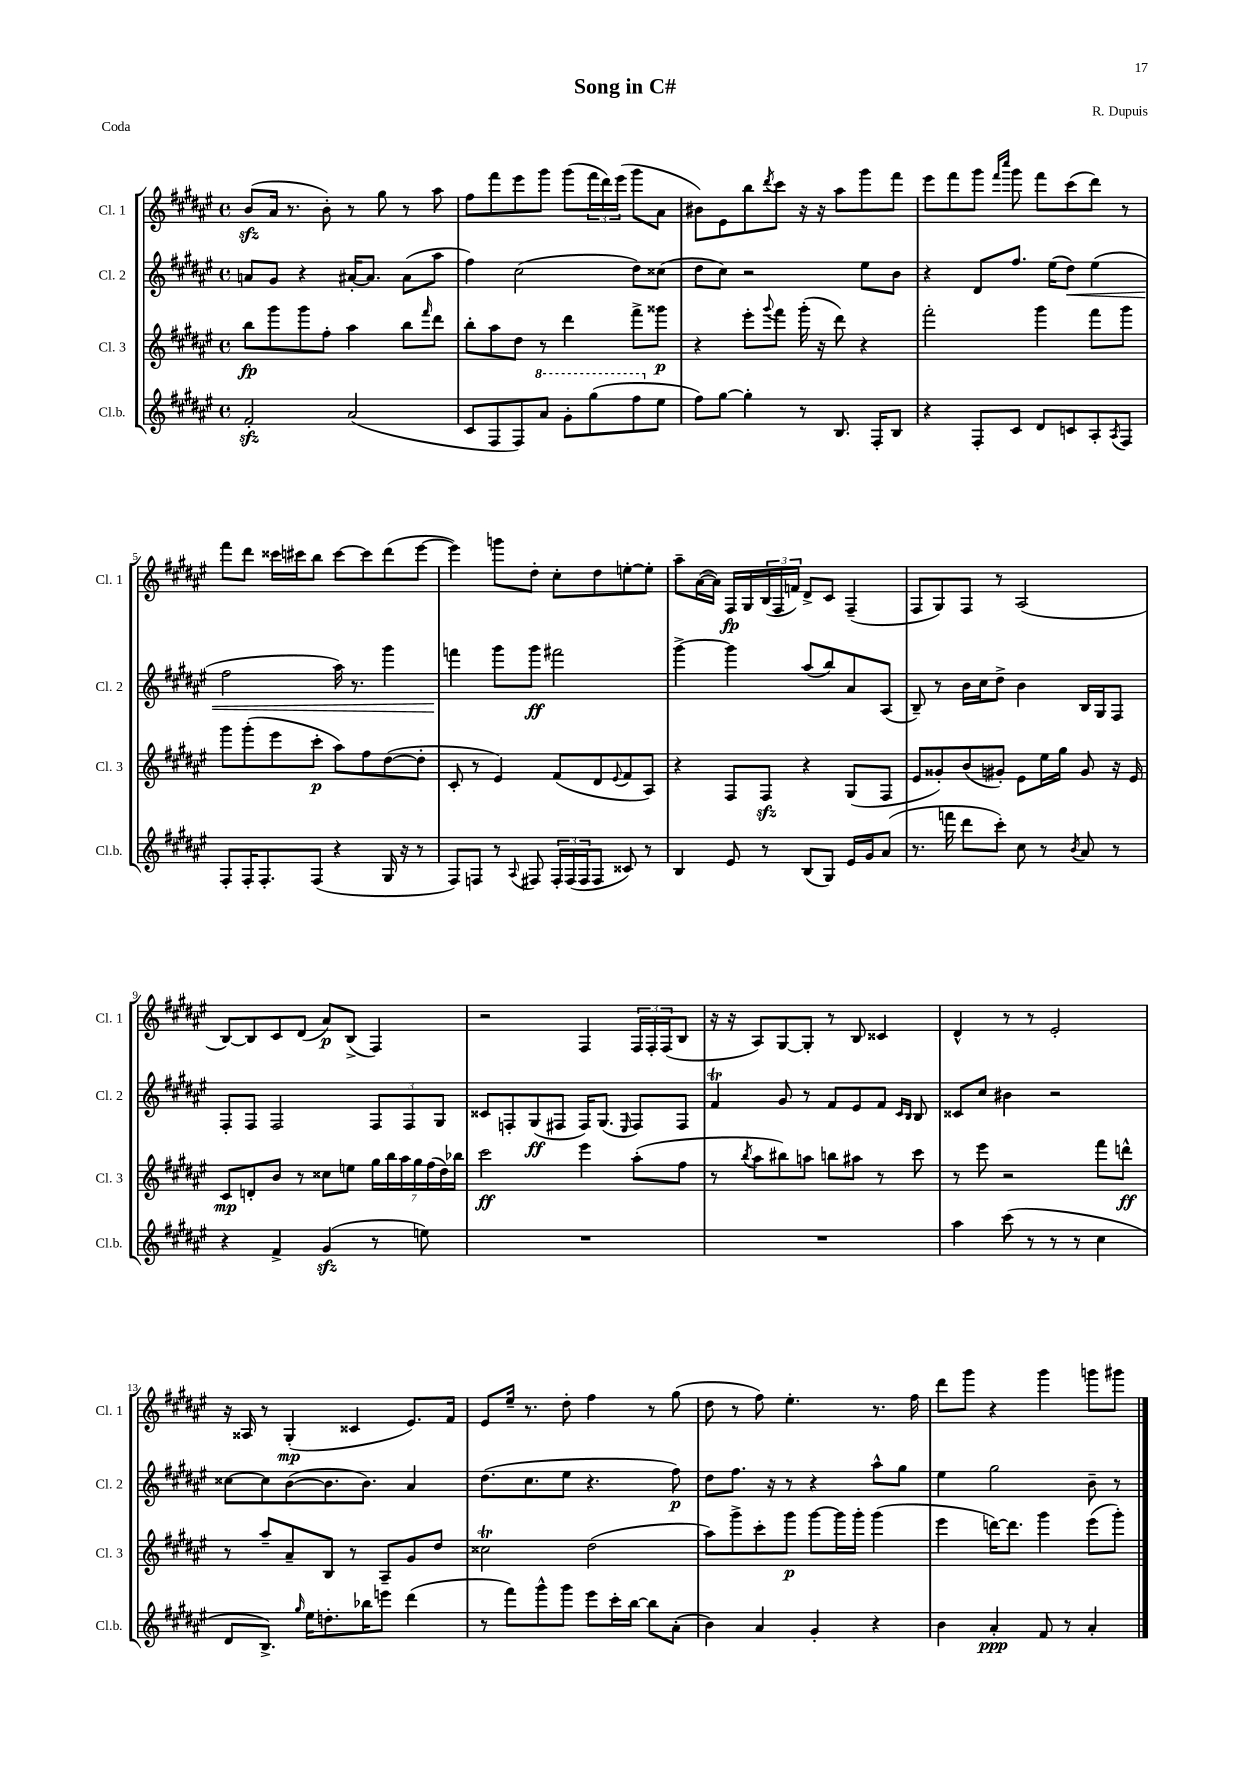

**kern	**kern	**kern	**kern
*staff4	*staff3	*staff2	*staff1
*clefG2	*clefG2	*clefG2	*clefG2
*k[f#c#g#d#a#e#]	*k[f#c#g#d#a#e#]	*k[f#c#g#d#a#e#]	*k[f#c#g#d#a#e#]
*M4/4	*M4/4	*M4/4	*M4/4
*met(c)	*met(c)	*met(c)	*met(c)
2f#'/	8bb\L	8a/L	(8b/L
.	8ggg#\	8g#/J	16a#/Jk
.	.	.	8.r
.	8ggg#\	4r	.
.	8ff#'\J	.	8b'\)
(2a#/	4aa#\	[16a#'/LK	8r
.	.	8.a#/]J	.
.	.	.	8gg#\
.	8bb\L	(8a#\L	8r
.	16qqfff#/	.	.
.	8ddd#\J	8aa#\J	8aa#\
=	=	=	=
8c#/L	8bb'\L	4ff#\)	8ff#\L
8F#/	8aa#\	.	8fff#\
8F#/)	8dd#\J	(2cc#\	8eee#\
8aa#/J	8r	.	8ggg#\J
8gg#'\L	4ddd#\	.	(8ggg#\L
(8ggg#\	.	.	24fff#\L
.	.	.	24ddd#\)
.	.	.	(24eee#\JJ
8fff#\	8fff#^\L	8dd#\L)	8ggg#\L
8ee#\J	8ggg##\J	(8cc##\J	8a#\J
=	=	=	=
8ff#\L)	4r	8dd#\L	8b#\L)
[8gg#\J	.	8cc#\J)	8e#\
4gg#'\]	8eee#'\L	2r	8bb\
.	8qqggg#/	.	8qddd#/
.	8fff#\J	.	8ccc#\J
8r	(16ggg#'\	.	16r
.	16r	.	16r
8.B/	8ddd#\)	.	8aa#\L
.	4r	8ee#\L	8ggg#\
16F#'/LK	.	.	.
8B/J	.	8b\J	8fff#\J
=	=	=	=
4r	2fff#'\	4r	8eee#\L
.	.	.	8fff#\
8F#'/L	.	8d#/L	8ggg#\J
.	.	.	16qqfff#/LL
.	.	.	16qqcccc#/JJ
8c#/J	.	8.ff#/J	8ggg#\
8d#/L	4ggg#\	.	8fff#\L
.	.	(16ee#\LK	.
8c/	.	8dd#\J)	(8ccc#\
8A#'/	8fff#\L	(4ee#\	8ddd#\J)
8qA#/	.	.	.
8F#/J	8ggg#\J	.	8r
=	=	=	=
8F#'/L	8ggg#\L	2ff#\	8fff#\L
16F#'/K	(8ggg#'\	.	8ddd#\J
8.F#'/	.	.	.
.	8eee#\	.	16ccc##\LL
.	.	.	16ccc#\J
(8F#/J	8ccc#'\J	.	8bb\J
4r	8aa#\L)	16aa#\)	[8ccc#\L
.	.	8.r	.
.	8ff#\	.	8ccc#\]
16G#/	([8dd#\	4ggg#\	(8ddd#\
16r	.	.	.
8r	8dd#'\]J	.	[8eee#\J
=	=	=	=
8F#/L)	8c#'/	4fff\	4eee#\])
8F/J	8r	.	.
8r	4e#/)	8ggg#\L	8ggg\L
8qqA#/	.	.	.
8F#/	.	8ggg#\J	8dd#'\J
24F#'/LL	(8f#/L	2fff#\	8cc#'\L
(24F#/	.	.	.
24F#/J	.	.	.
8F#/J	8d#/	.	8dd#\
.	8qqe#/	.	.
8c##/)	8f#/	.	[8ee'\
8r	8A#/J)	.	8ee'\]J
=	=	=	=
4B/	4r	[4ggg#^\	8aa#~\L
.	.	.	([16a#\L
.	.	.	16a#\]JJ)
8e#/	8F#/L	4ggg#\]	16F#/LL
.	.	.	16G#/
8r	8F#/J	.	(24B/
.	.	.	24F#/
.	.	.	24f/JJ)
(8B/L	4r	(8aa#/L	8d#^/L
8G#/J)	.	8bb/)	8c#/J
16e#/LL	(8G#/L	8a#/	(4F#~/
16g#/J	.	.	.
(8a#/J	8F#/J	(8A#/J	.
=	=	=	=
8.r	8e#/L	8B~/)	8F#/L
.	8g##'/)	8r	8G#/)
16fff\	.	.	.
8ddd#\L	(8b/	16b\LL	8F#/J
.	.	16cc#\J	.
8ccc#'\J)	8g#'/J)	8dd#^\J	8r
8cc#\	8e#\L	4b\	(2A#/
8r	16ee#\L	.	.
.	16gg#\JJ	.	.
8qb/	.	.	.
8a#/	8g#/	16B/LL	.
.	.	16G#/J	.
8r	16r	8F#/J	.
.	16e#/	.	.
=	=	=	=
4r	8c#/L	8F#'/L	[8B/L)
.	8d'/	8F#/J	8B/]
4f#^/	8b/J	2F#/	8c#/
.	8r	.	(8d#/J
(4g#/	8cc##\L	.	8a#/L)
.	8ee\J	.	(8B^/J
8r	28gg#\LL	12F#/L	4F#/)
.	28bb\	.	.
.	28aa#\	.	.
.	.	12F#/	.
.	28gg#\	.	.
8ee\)	.	.	.
.	(28ff#\	.	.
.	.	12G#/J	.
.	28dd#\)	.	.
.	28bb-\JJ	.	.
=	=	=	=
1r	2ccc#\	8c##/L	2r
.	.	8F'/	.
.	.	(8G#/	.
.	.	8F#/J	.
.	4eee#\	16F#/LK)	4F#/
.	.	(8.G#/J	.
.	.	16qqE#/	.
.	(8aa#'\L	8F#/L)	24F#/LL
.	.	.	24F#'/
.	.	.	(24F#/J
.	8ff#\J	8F#/J	8B/J
=	=	=	=
1r	8r	4f#/	16r
.	.	.	16r
.	8qbb/	.	.
.	8aa#\L	.	8A#/L)
.	8bb#\)	8g#/	[8G#/
.	8aa\J	8r	8G#'/]J
.	8bb\L	8f#/L	8r
.	8aa#\J	8e#/	8B/
.	8r	8f#/J	4c##/
.	.	16qqc#/LL	.
.	.	16qqB/JJ	.
.	8ccc#\	8B/	.
=	=	=	=
4aa#\	8r	8c##/L	4d#^^/
.	8eee#\	8cc#/J	.
(8ccc#\	2r	4b#\	8r
8r	.	.	8r
8r	.	2r	2e#'/
8r	.	.	.
4cc#\	8fff#\L	.	.
.	8ddd^^\J	.	.
=	=	=	=
8d#/L	8r	[8cc##\L	16r
.	.	.	16A##/
8.B^/J)	8aa#~/L	8cc##\]	8r
.	8a#~/	([8b\	(4G#'/
16qqgg#/	.	.	.
16ee#\LK	.	.	.
8.dd'\	8B/J	8.b\]	.
.	8r	.	4c##/
16bb-\K	.	8.b\J)	.
8eee\J	8A#~/L	.	.
(4ddd#\	8g#/	4a#/	8.e#/L)
.	8dd#/J	.	.
.	.	.	16f#/Jk
=	=	=	=
8r	2cc##\	(8.dd#\L	8e#/L
8fff#\L)	.	.	16ee#~/Jk
.	.	8.cc#\	8.r
8ggg#^^\	.	.	.
8ggg#\J	.	8ee#\J	8dd#'\
8eee#\L	(2dd#\	4.r	4ff#\
16ccc#'\L	.	.	.
[16bb\JJ	.	.	.
8bb\]L	.	.	8r
(8a#'\J	.	8ff#\)	(8gg#\
=	=	=	=
4b\)	8aa#\L)	8dd#\L	8dd#\
.	8ggg#^\	8.ff#\J	8r
4a#/	8ccc#'\	.	8ff#\)
.	.	16r	.
.	8ggg#\J	8r	4.ee#'\
4g#'/	[8ggg#\L	4r	.
.	16ggg#\]L	.	.
.	16ggg#'\JJ	.	.
4r	(4ggg#\	8aa#^^\L	8.r
.	.	8gg#\J	.
.	.	.	16ff#\
=	=	=	=
4b\	4eee#\	4ee#\	8ddd#\L
.	.	.	8ggg#\J
4a#'/	[16ddd\LK)	2gg#\	4r
.	8.ddd\]J	.	.
8f#/	4ggg#\	.	4ggg#\
8r	.	.	.
4a#'/	(8eee#\L	8b~\	8ggg\L
.	8ggg#'\J)	8r	8ggg#\J
==	==	==	==
*-	*-	*-	*-
